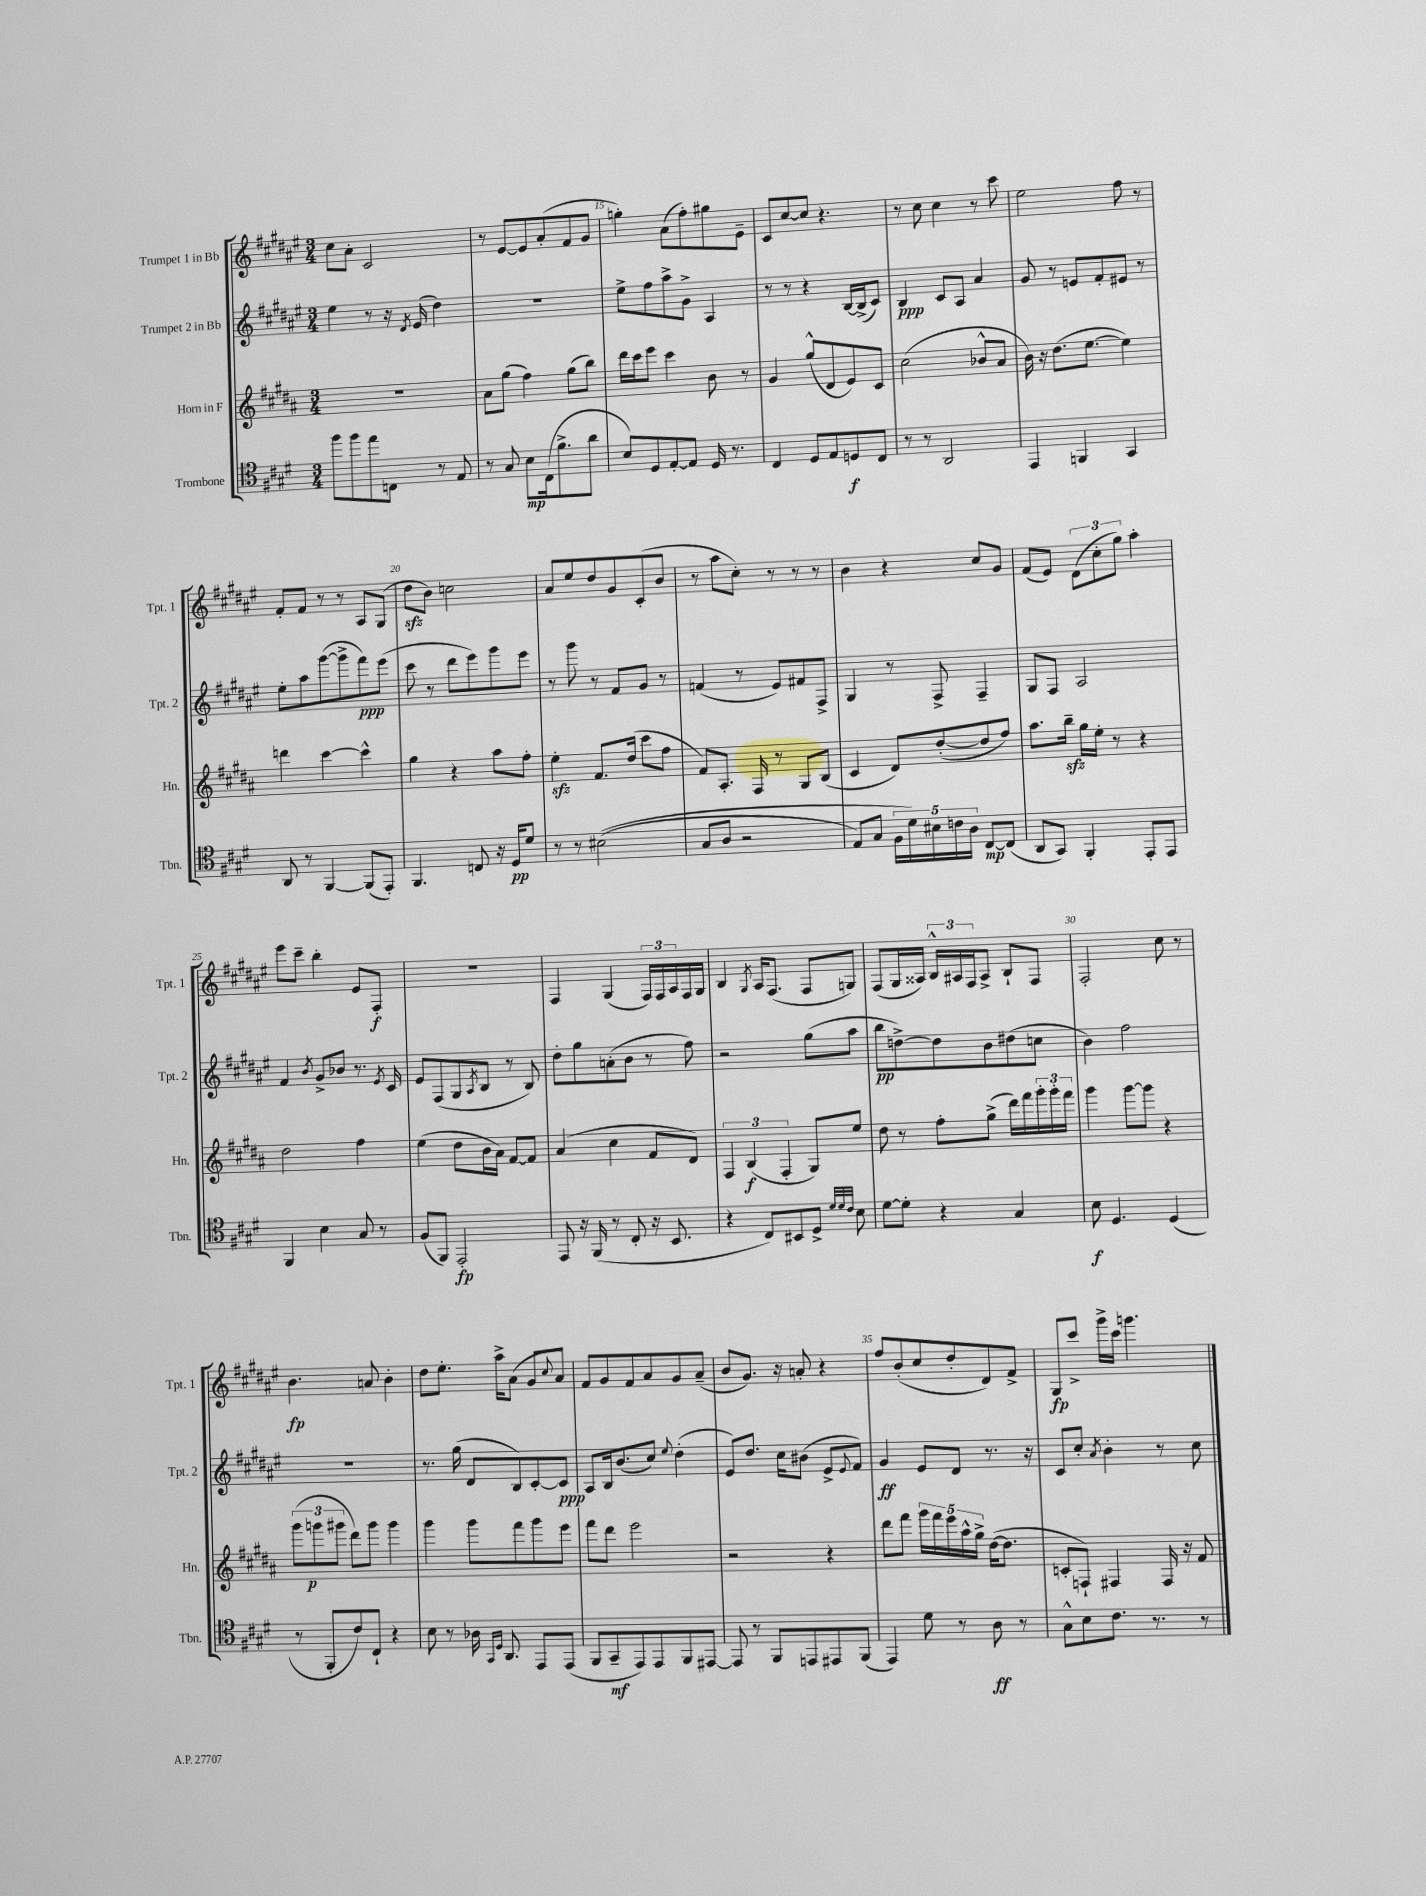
<<
\new StaffGroup <<
\new Staff = "s0" \with { instrumentName = "Trumpet 1 in Bb" shortInstrumentName = "Tpt. 1" } {
    \clef treble \key fis \major \numericTimeSignature \time 3/4
    cis''8 ais'8-. cis'2 |
    r8 eis'8~ eis'8 ais'8-.( fis'8 gis'8 |
    g''4-.) ais'8( fis''8-.) gis''8 eis'8-- |
    cis'8 cis''8~ cis''8 r4. |
    r8 cis''8 cis''4 r8 cis'''8 |
    eis''2 fis''8 r8 |
    fis'8-. fis'8 r8 r8 ais8 gis8( |
    dis''8\sfz b'8) c''2 |
    ais'8 eis''8 dis''8 gis'8 cis'8-.( b'8 |
    r8 ais''8 cis''8-.) r8 r8 r8 |
    b'4 r4 cis''8 gis'8 |
    fis'8( eis'8) \tuplet 3/2 { dis'8( cis''8-. gis''8) } ais''4-. |
    eis'''8 cis'''8-- b''4-. eis'8 fis8-.\f |
    R2. |
    fis4 gis4( \tuplet 3/2 { fis16) fis16 ais16 } fis16 gis16 |
    b4 \acciaccatura { gis8 } ais16 fis8.( fis8 g8) |
    fis8( gis16 aisis16) \tuplet 3/2 { b16-^ ais16 fis16 } ais8-> b8-! fis8 |
    fis2-. cis''8 r8 |
    b'4.\fp a'8 b'4-. |
    dis''8 eis''8.-. ais''16-> ais'8( gis'8 \appoggiatura { cis''8 } ais'8) |
    fis'8 gis'8 fis'8 ais'8 gis'8 ais'8--( |
    b'8 gis'8.) r16 a'8-. r4 |
    fis''8 b'8-.( cis''8 dis''8-. dis'8) fis'8-> |
    gis8\fp cis'''8-> gis'''16-> cis'''16 g'''4. \bar "|." |
}
\new Staff = "s1" \with { instrumentName = "Trumpet 2 in Bb" shortInstrumentName = "Tpt. 2" } {
    \clef treble \key fis \major \numericTimeSignature \time 3/4
    eis''4 r8 r16 \acciaccatura { dis'8 } eis'16( dis''4) |
    R2. |
    eis''8-> fis''8 ais''8-> gis'8-> ais4 |
    r8 r8 r4 b16~ b16->( cis'8) |
    b4\ppp cis'8 ais8 ais'4 |
    gis'8 r8 e'8 fis'8-. eis'8 r8 |
    eis''8-. ais''8 gis'''8~( gis'''8-> fis'''8\ppp) eis'''8( |
    cis'''8 r8 dis'''8 eis'''8) gis'''8 eis'''8 |
    r8 gis'''8 r8 fis'8 gis'8 r8 |
    f'4( r8 eis'8) fis'8 fis8-> |
    gis4 r8 fis8-> fis4-- |
    gis8 fis8 ais2 |
    fis'4 \acciaccatura { b'8 } gis'8-> bes'8 r8. \acciaccatura { eis'8 } cis'16 |
    eis'8 fis8( gis8 \acciaccatura { ais8 } b8 r8 b8) |
    dis''8-. gis''8 a'8-.( b'8 r8 fis''8) |
    r2 gis''8( ais''8 |
    b''8\pp d''8~->) d''8 b'8 dis''8( c''8 |
    b'4) fis''2 |
    R2. |
    r8. gis''16( dis'8 b8) cis'8~-. cis'8\ppp |
    ais8 b16 b'8.( cis''8) \appoggiatura { eis''8 } dis''4-.( |
    eis'8) dis''8. cis''16 bis'8( eis'8-> \appoggiatura { eis'8 } fis'8) |
    gis'4\ff eis'8 dis'8 r8. r16 |
    cis'8 cis''8-. \acciaccatura { ais'8 } b'4-. r8 cis''8 \bar "|." |
}
\new Staff = "s2" \with { instrumentName = "Horn in F" shortInstrumentName = "Hn." } {
    \clef treble \key b \major \numericTimeSignature \time 3/4
    R2. |
    ais'8 gis''8( fis''4) gis''8( b''8) |
    dis'''16 cis'''16 e'''8 cis'''4 b'8 r8 |
    gis'4 gis''8-^( dis'8 e'8) cis'8 |
    cis''2( bes'8-^ ais'8 |
    b'16) r16 dis''8.( e''8.~ e''4) |
    d'''4 cis'''4~ cis'''4-^ |
    gis''4 r4 ais''8 fis''8-. |
    e''4-.\sfz fis'8. dis''16( cis'''8 fis''8 |
    fis'8) ais8.-. fis16 r8 gis8 b8( |
    cis'4 dis'8) dis''8~-.( dis''8 fis''8) |
    ais''8. b''16--\sfz gis''16 e''16-. r8 r4 |
    dis''2 fis''4 |
    e''4( dis''8 b'16 ais'16) fis'8~ fis'8 |
    ais'4( cis''4 fis'8 dis'8) |
    \tuplet 3/2 { fis4 b4\f( fis4-. } gis8) e''8 |
    dis''8 r8 fis''8-. gis''8->( dis'''16) fis'''16 \tuplet 3/2 { gis'''16-. gis'''16-. fis'''16 } |
    gis'''4 gis'''8~ gis'''8 r4 |
    \tuplet 3/2 { gis'''8( g'''8\p gis'''8 } dis'''8) gis'''8 gis'''4 |
    gis'''4 gis'''8 fis'''8 gis'''8 e'''8 |
    fis'''8 dis'''8 e'''2 |
    r2 r4 |
    dis'''8 fis'''8 \tuplet 5/4 { gis'''16 fis'''16 e'''16 ais''16-^ gis''16-> } dis''16~( dis''8. |
    c'8-. f8-!) fis4 fis16 r16 fis'8 \bar "|." |
}
\new Staff = "s3" \with { instrumentName = "Trombone" shortInstrumentName = "Tbn." } {
    \clef tenor \key e \major \numericTimeSignature \time 3/4
    fis''8 fis''8 e''8 c8 r8 e8 |
    r8 gis8 b8\mp cis16( fis'8.-> a'8 |
    b8) dis8 e8~-. e8 dis16 r8. |
    cis4 dis8 e8 d8\f cis8 |
    r8 r8 a,2 |
    e,4 f,4 gis,4 |
    a,8 r8 fis,4~ fis,8( e,8-.) |
    fis,4. c8 r16 dis16\pp dis'8 |
    r8 r8 bis2(\( |
    gis8 a8 r2 |
    e8) gis8 \tuplet 5/4 { fis16 dis'16\) bis16 c'16 a16 } cis8~\mp cis8( |
    a,8 gis,8) fis,4-. e,8-. e,8 |
    fis,4 b4 gis8 r8 |
    fis8( fis,8) e,2-.\fp |
    e,8 r16 fis,16( r8 cis8-. r16 b,8. |
    r4 cis8) bis,8 dis8-> \grace { dis'32 dis'32 cis'32 } b8 |
    dis'8~ dis'8-. r4 gis4 |
    b8\f dis4. dis4( |
    r8 fis,8-. cis'8) cis8-! r4 |
    b8 r8 aes16 \grace { gis,16 dis16 } a,8. e,8 e,8( |
    fis,8 gis,8--\mf e,8) e,8 fis,8 eis,8~ |
    eis,8 r8 fis,8 e,8 eis,8 fis,8( |
    e,4) dis'8 r8 a8\ff r8 |
    gis8-^ b8 cis'8. r8. r8 \bar "|." |
}
>>
>>
\layout { \context { \Score currentBarNumber = #13 \override BarNumber.break-visibility = ##(#f #t #t) barNumberVisibility = #(every-nth-bar-number-visible 5) } }
